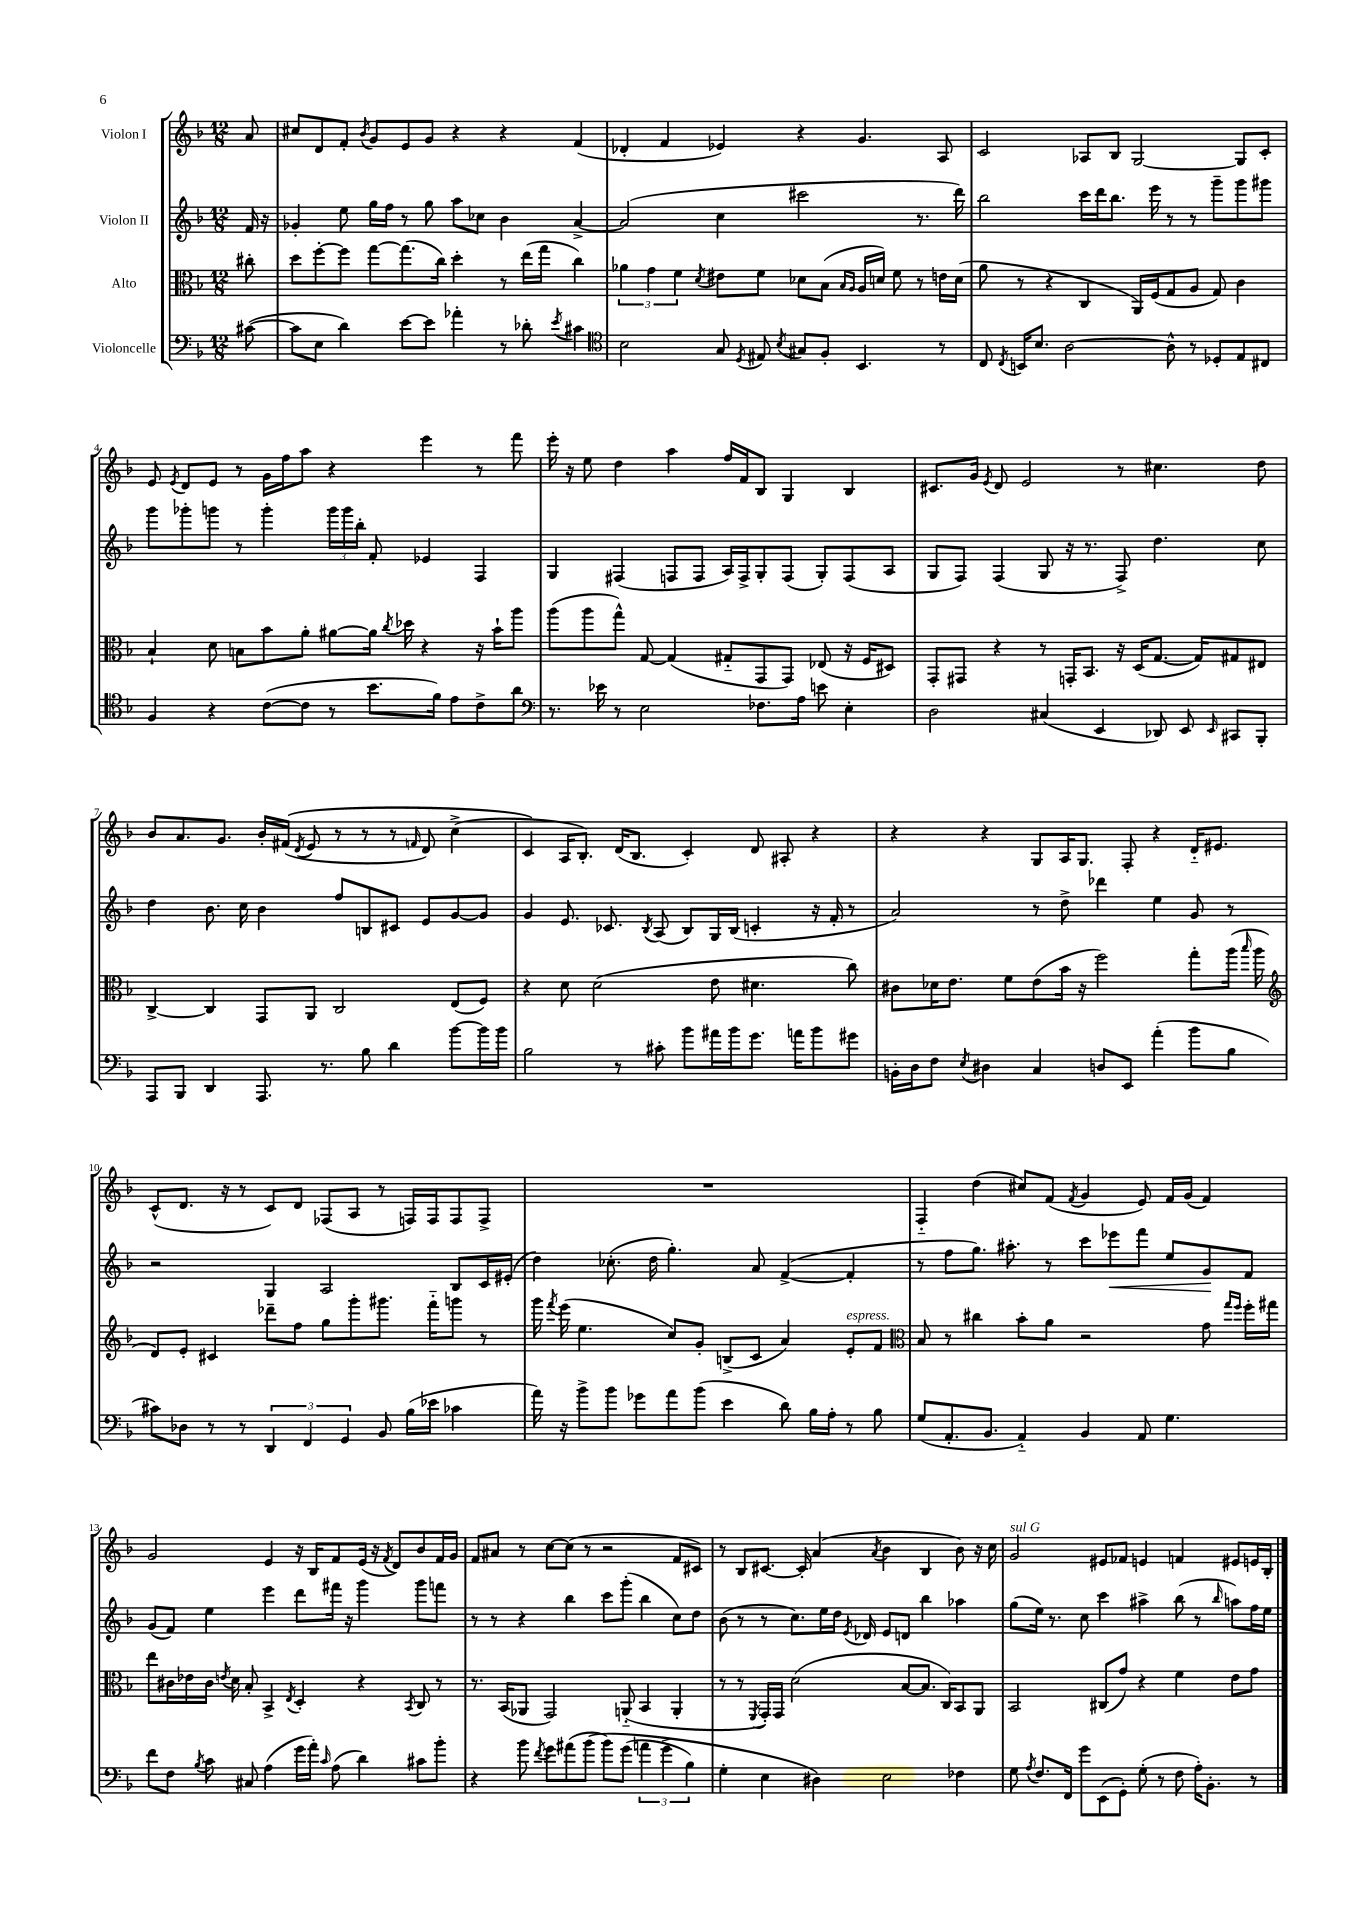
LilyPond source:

<<
\new StaffGroup <<
\new Staff = "s0" \with { instrumentName = "Violon I" } {
    \clef treble \key f \major \numericTimeSignature \time 12/8 \partial 8
    \autoBeamOff a'8 |
    cis''8[ d'8 f'8]-. \acciaccatura { bes'8 } g'8[ e'8 g'8] r4 r4 f'4( |
    des'4-. f'4 ees'4) r4 g'4. a8 |
    c'2 aes8[ bes8] g2~ g8[ c'8]-. |
    e'8 \acciaccatura { e'8 } d'8[ e'8] r8 g'16[ f''16 a''8] r4 e'''4 r8 f'''8 |
    e'''16-. r16 e''8 d''4 a''4 f''16[ f'16 bes8] g4 bes4 |
    cis'8.[ g'16] \acciaccatura { e'8 } d'8 e'2 r8 cis''4. d''8 |
    bes'8[ a'8. g'8.] bes'16[-. fis'16](\( \acciaccatura { d'8 } e'8 r8 r8 r8 \grace { f'16 } d'8) c''4->( |
    c'4\) a16[ bes8.]-.) d'16[( bes8.] c'4-.) d'8 ais8-. r4 |
    r4 r4 g8[ a16 g8.] f8-. r4 d'16[-_ eis'8.] |
    c'8[-^( d'8.] r16 r8 c'8[) d'8] fes8[( a8] r8 f16[) f16 f8 f8]-> |
    R1. |
    f4-_ d''4( cis''8[) f'8]( \acciaccatura { f'8 } g'4 e'8) f'16[ g'16]( f'4) |
    g'2 e'4 r16 bes16[ f'8 e'16]( r16 \acciaccatura { f'8 } d'8[) bes'8 f'16 g'16] |
    f'8[ ais'8] r8 c''8[~ c''8]( r8 r2 f'8[ cis'8]) |
    r8 bes8[ cis'8.]~ cis'16-. a'4( \acciaccatura { a'8 } bes'4 bes4 bes'8) r16 c''16 |
    g'2^\markup { \italic "sul G" } eis'8[ fes'8] e'4 f'4 eis'8[ e'16 bes16]-. \bar "|." |
}
\new Staff = "s1" \with { instrumentName = "Violon II" } {
    \clef treble \key f \major \numericTimeSignature \time 12/8 \partial 8
    \autoBeamOff f'16 r16 |
    ges'4-. e''8 g''16[ f''16] r8 g''8 a''8[ ces''8] bes'4 a'4~-> |
    a'2( c''4 cis'''2 r8. d'''16) |
    bes''2 c'''16[ d'''16 bes''8.] e'''16 r8 r8 g'''8[-- g'''8 gis'''8] |
    g'''8[ ges'''8-. g'''8] r8 g'''4-. \tuplet 3/2 { g'''16[ g'''16 bes''16]-. } f'8-. ees'4 f4 |
    g4 fis4( f8[ f8] a16[) f16-> g8-. f8]( g8[-.) f8( a8] |
    g8[ f8]) f4( g8 r16 r8. f8->) d''4. c''8 |
    d''4 bes'8. c''16 bes'4 f''8[ b8 cis'8] e'8[ g'8~ g'8] |
    g'4 e'8. ces'8. \acciaccatura { bes8 } a8( bes8[) g16 bes16]( c'4-. r16 f'16-. r8 |
    a'2) r8 d''8-> des'''4 e''4 g'8 r8 |
    r2 g4 a2 bes8[ c'16 eis'16]-.( |
    d''4) ces''8.-.( d''16 g''4.-.) a'8 f'4~->( f'4-. |
    r8 f''8[ g''8.]) ais''8.-. r8 c'''8[ ees'''8\< f'''8] e''8[ g'8\! f'8] |
    g'8[( f'8]) e''4 e'''4 d'''8[ fis'''16] r16 g'''4 g'''8[ f'''8] |
    r8 r8 r4 bes''4 c'''8[ g'''8]-.( bes''4 c''8[) d''8] |
    bes'8( r8 r8 c''8.[) e''16 d''16] \acciaccatura { e'8 } des'16 e'8[ d'8] bes''4 aes''4 |
    g''8[( e''16]) r8. c''8 c'''4 ais''4-> bes''8( r8 \grace { bes''16 } a''8[) f''16 e''16] \bar "|." |
}
\new Staff = "s2" \with { instrumentName = "Alto" } {
    \clef alto \key f \major \numericTimeSignature \time 12/8 \partial 8
    \autoBeamOff cis''8-. |
    d''8[ f''8~-. f''8] g''8[~ g''8.( c''16]) d''4-. r8 e''16[( g''16] c''4) |
    \tuplet 3/2 { aes'4 g'4 f'4 } \acciaccatura { d'8 } eis'8[ f'8] des'8[ bes8]( \grace { bes16[ a16] } a16[ d'16]) f'8 r8 e'16[ d'16]( |
    a'8 r8 r4 c4 a,16[) f16( g8 a8] g8) c'4 |
    bes4-! d'8 b8[ bes'8 a'8]-. ais'8[~ ais'16] \acciaccatura { c''8 } des''16 r4 r16 bes'16[-! a''8] |
    a''8[( a''8 g''8]-^) g8~ g4( gis8[-_ g,8 g,8]) ees8( r16 f16[ dis8]) |
    g,8[-. gis,8] r4 r8 g,16[-. bes,8.] r16 d16[( g8.]~ g16[) gis8 eis8] |
    c4~-> c4 g,8[ a,8] c2 e8[( f8]) |
    r4 d'8 d'2( e'8 dis'4. c''8) |
    cis'8[ des'16 e'8.] f'8[ e'8( bes'16] r16 f''2) g''8[-. a''16]( \grace { bes''16 } a''16 |
    \clef treble d'8[) e'8]-. cis'4 des'''8[-- f''8] g''8[ g'''8-. gis'''8.] f'''16[-_ g'''8] r8 |
    g'''16 \acciaccatura { f'''8 } e'''16( e''4. c''8[) g'8]-. b8[->( c'8] a'4) e'8[-.^\markup { \italic "espress." } f'8] |
    \clef alto bes8 r8 cis''4 bes'8[-. a'8] r2 g'8 \grace { g''16[ f''16] } f''16[-. gis''16] |
    e''8[ cis'16 ees'16 cis'16] \acciaccatura { e'8 } d'16 bes8-. bes,4-> \acciaccatura { e8 } d4-. r4 \acciaccatura { bes,8 } c8 r8 |
    r8. bes,16[( aes,8] g,2) a,8-_( bes,4 a,4-. |
    r8 r8 \acciaccatura { f,8 } g,16[-.) g,16] d'2( bes8[~ bes8.] c16[) bes,8 a,8] |
    bes,2 cis8[( g'8]) r4 f'4 e'8[ g'8] \bar "|." |
}
\new Staff = "s3" \with { instrumentName = "Violoncelle" } {
    \clef bass \key f \major \numericTimeSignature \time 12/8 \partial 8
    \autoBeamOff cis'8~( |
    cis'8[ e8] d'4) e'8[~ e'8] aes'4-. r8 des'8-. \acciaccatura { e'8 } cis'4 |
    \clef tenor bes2 g8 \acciaccatura { d8 } eis8 \acciaccatura { bes8 } gis8[ f8]-. bes,4. r8 |
    c8 \acciaccatura { c8 } b,16[ bes8.] a2~ a8-^ r8 des8[-. e8 cis8] |
    f4 r4 c'8[~( c'8] r8 bes'8.[ f'16]) e'8[ c'8-> a'8] |
    \clef bass r8. ees'16 r8 e2 fes8.[ a16] e'8 e4-. |
    d2 cis4( e,4 des,8) e,8 \grace { e,16 } cis,8[ bes,,8]-. |
    a,,8[ bes,,8] d,4 a,,8. r8. bes8 d'4 bes'8[~ bes'16 bes'16] |
    bes2 r8 cis'8-. bes'8[ ais'16 bes'16 g'8.] a'16[ bes'8 gis'8] |
    b,16[-. d16 f8] \acciaccatura { e8 } dis4 c4 d8[ e,8] a'4-.( bes'8[ bes8] |
    cis'8[) des8] r8 r8 \tuplet 3/2 { d,4 f,4 g,4 } bes,8 bes16[( ees'16] ces'4 |
    a'16) r16 bes'8[-> bes'8] ges'8[ a'8 bes'8]( e'4 d'8) bes16[ a16]-. r8 bes8 |
    g8[( a,8.-. bes,8.] a,4-_) bes,4 a,8 g4. |
    f'8[ f8] \acciaccatura { bes8 } c'8 cis8 a4( g'16[ a'16]-.) \grace { c'16 } a8( d'4) cis'8[ bes'8]-. |
    r4 bes'8 \acciaccatura { f'8 } g'8[ ais'8( bes'8]\( bes'8[) g'8]( \tuplet 3/2 { a'4 g'4-> bes4) } |
    g4-. e4 dis4\) e2 fes4 |
    g8 \acciaccatura { a8 } f8.[ f,16] g'8[ e,8( g,8]-.) g8-.( r8 f8 a16[-.) bes,8.]-. r8 \bar "|." |
}
>>
>>
